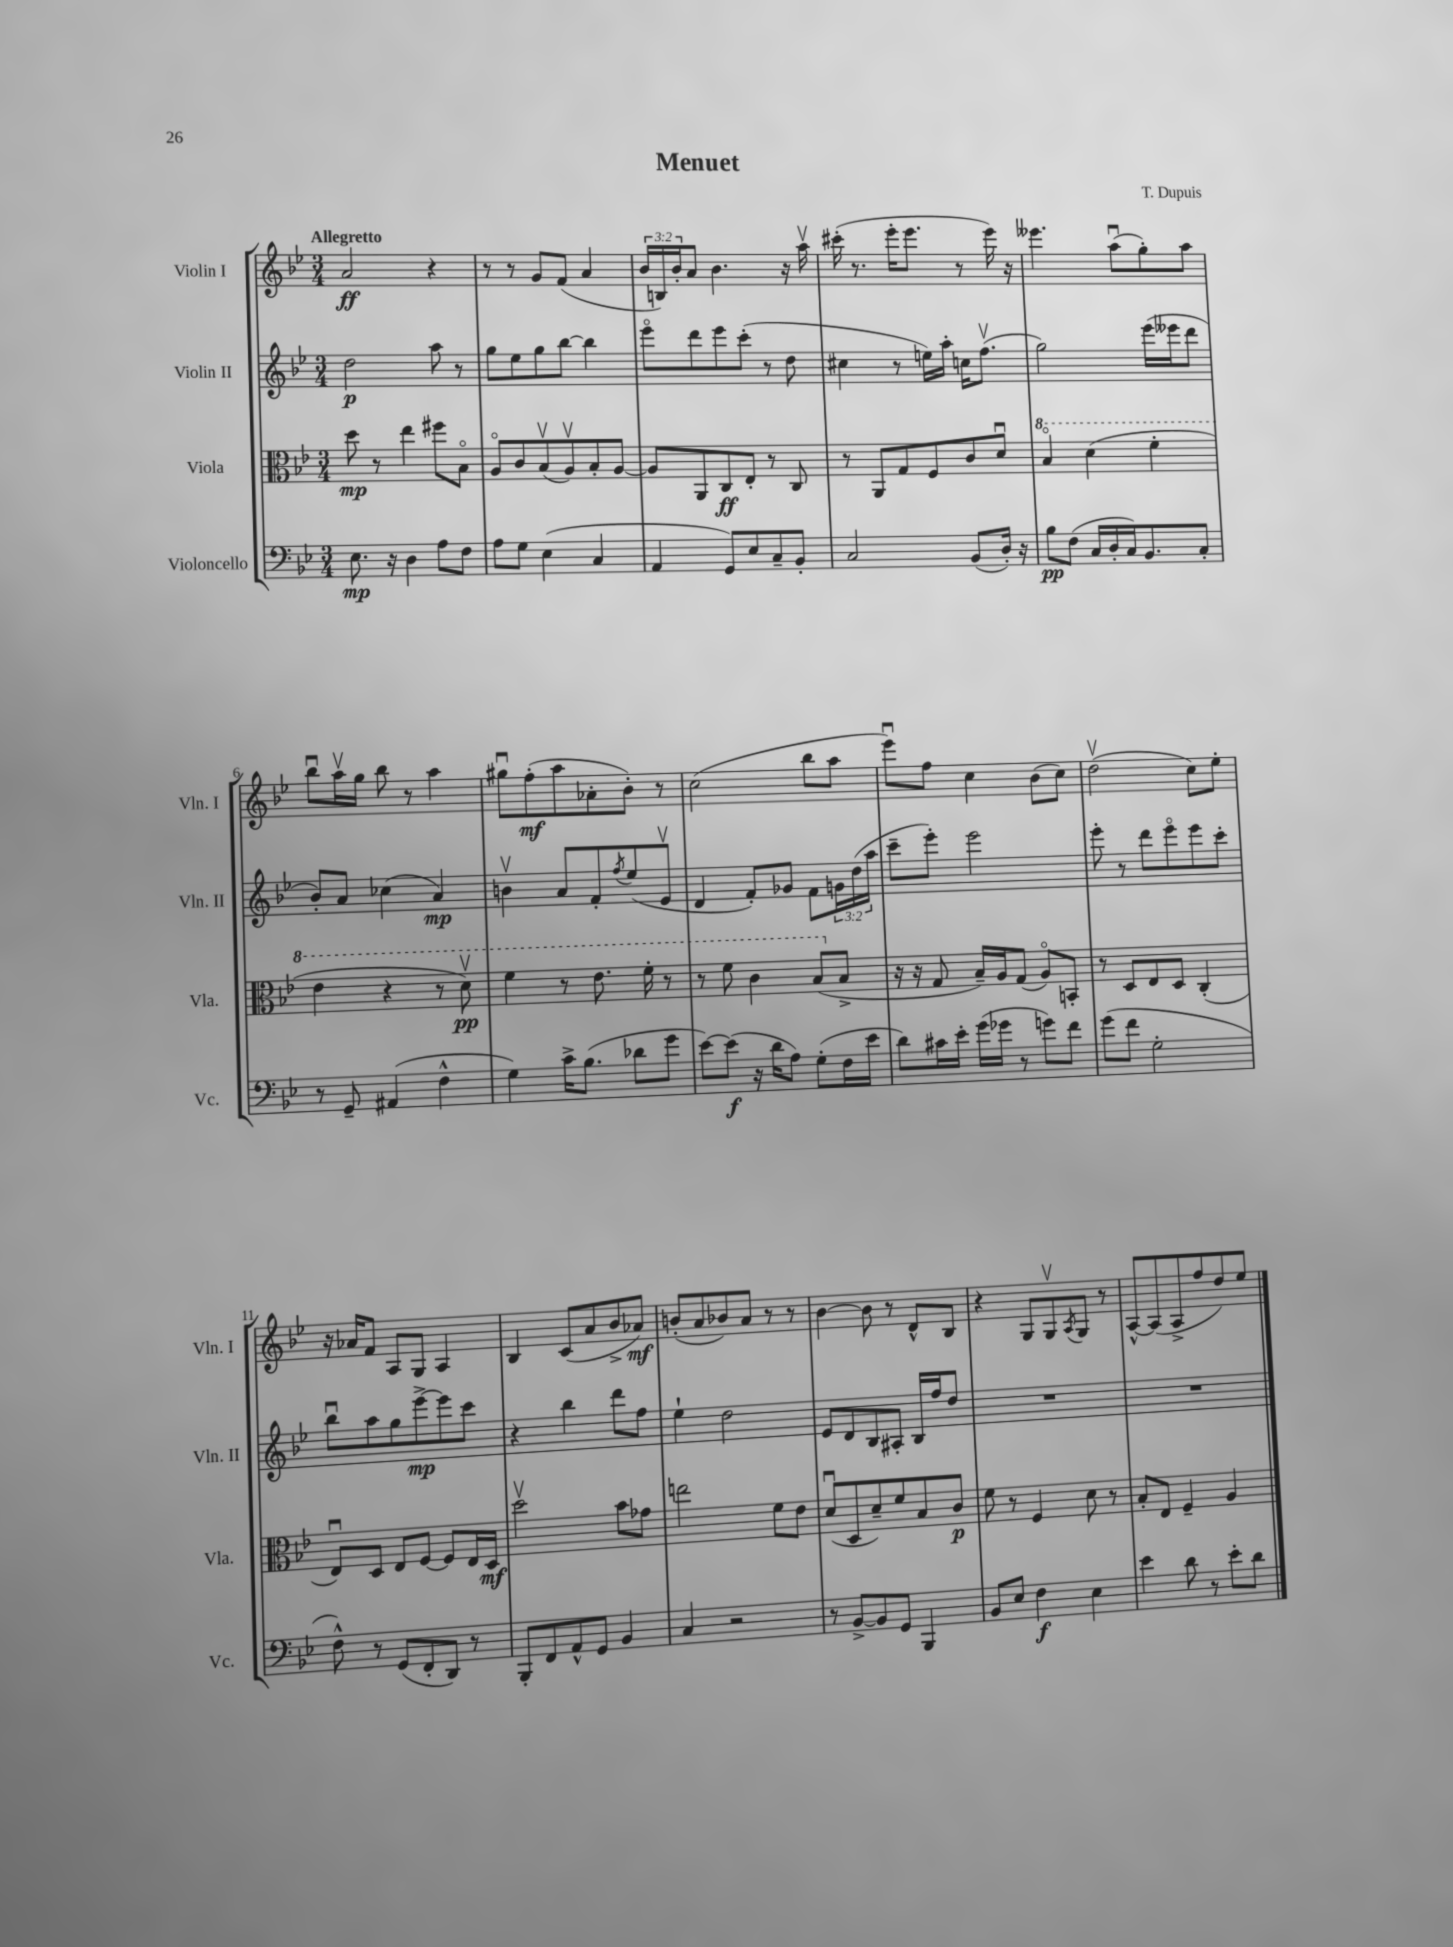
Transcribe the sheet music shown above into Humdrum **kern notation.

**kern	**dynam	**kern	**dynam	**kern	**dynam	**kern	**dynam
*part4	*part4	*part3	*part3	*part2	*part2	*part1	*part1
*staff4	*staff4	*staff3	*staff3	*staff2	*staff2	*staff1	*staff1
*I"Violoncello	*	*I"Viola	*	*I"Violin II	*	*I"Violin I	*
*I'Vc.	*	*I'Vla.	*	*I'Vln. II	*	*I'Vln. I	*
*clefF4	*	*clefC3	*	*clefG2	*	*clefG2	*
*k[b-e-]	*	*k[b-e-]	*	*k[b-e-]	*	*k[b-e-]	*
*M3/4	*	*M3/4	*	*M3/4	*	*M3/4	*
=1	=1	=1	=1	=1	=1	=1	=1
!	!	!	!	!	!	!LO:TX:a:B:t=Allegretto	!
8.E-\	mp	8dd\	mp	2dd\	p	2a/	ff
.	.	8r	.	.	.	.	.
16r	.	.	.	.	.	.	.
4D\	.	4ee-\	.	.	.	.	.
8A\L	.	8ff#X\L	.	8aa\	.	4r	.
8F\J	.	8B-\J	.	8r	.	.	.
=2	=2	=2	=2	=2	=2	=2	=2
8A\L	.	8A/L	.	8gg\L	.	8r	.
8G\J	.	8c/	.	8ee-\	.	8r	.
(4E-\	.	(8B-v/	.	8gg\	.	8g/L	.
.	.	8Av/)	.	[8bb-\J	.	(8f/J	.
4C/	.	8B-'/	.	4bb-\]	.	4a/	.
.	.	[8A/J	.	.	.	.	.
=3	=3	=3	=3	=3	=3	=3	=3
4AA/	.	8A/L]	.	8eee-\L	.	24b-/LL	.
.	.	.	.	.	.	24Bn/)	.
.	.	.	.	.	.	24b-'/J	.
.	.	8AA/	.	8ddd\	.	8a/J	.
8GG/L)	.	8C/	ff	8eee-\	.	4.b-\	.
8E-/	.	8E-'/J	.	(8ccc'\J	.	.	.
8C~/	.	8r	.	8r	.	.	.
8BB-'/J	.	8C/	.	8dd\	.	16r	.
.	.	.	.	.	.	16aav\	.
=4	=4	=4	=4	=4	=4	=4	=4
2C/	.	8r	.	4cc#X\	.	(16ccc#X'\	.
.	.	.	.	.	.	8.r	.
.	.	8AA/L	.	.	.	.	.
.	.	8G/	.	8r	.	16eee-'\KL	.
.	.	.	.	.	.	8.eee-\J	.
.	.	8F/	.	16een\LL)	.	.	.
.	.	.	.	16aa'\JJ	.	.	.
(8BB-/L	.	8c/	.	16ccn\KL	.	8r	.
.	.	.	.	(8.ffv\J	.	.	.
16D'/Jk)	.	8du/J	.	.	.	16eee-\)	.
16r	.	.	.	.	.	16r	.
=5	=5	=5	=5	=5	=5	=5	=5
*	*	*8va	*	*	*	*	*
8B-\L	pp	4b-/	.	2gg\)	.	4.eee--X\	.
(8F\J	.	.	.	.	.	.	.
16C/LL	.	(4dd\	.	.	.	.	.
16D'/	.	.	.	.	.	.	.
16C/J)	.	.	.	.	.	(8aau\L	.
8.BB-/	.	.	.	.	.	.	.
.	.	4ff'\	.	(16eee-\LL	.	8gg'\)	.
.	.	.	.	16eee--X\J	.	.	.
8C'/J	.	.	.	8ddd\J	.	8aa\J	.
!!LO:LB:g=z
=6	=6	=6	=6	=6	=6	=6	=6
8r	.	4ee-\	.	8b-'/L)	.	8bb-u\L	.
8GG~/	.	.	.	8a/J	.	16aav\L	.
.	.	.	.	.	.	16gg\JJ	.
(4AA#X/	.	4r	.	(4cc-X\	.	8bb-\	.
.	.	.	.	.	.	8r	.
4F^^\	.	8r	.	4a/)	mp	4aa\	.
.	.	8ddv\)	pp	.	.	.	.
=7	=7	=7	=7	=7	=7	=7	=7
4G\)	.	4ff\	.	4bnv\	.	8gg#Xu\L	.
.	.	.	.	.	.	(8ff'\	mf
16c^\KL	.	8r	.	8a/L	.	8aa\	.
(8.B-\J	.	.	.	.	.	.	.
.	.	8.ee-\	.	8f'/	.	8a-X'\	.
.	.	.	.	8qff/	.	.	.
8d-X\L	.	.	.	(8ee-/	.	8b-'\J)	.
.	.	16ff'\	.	.	.	.	.
8g\J	.	8r	.	8e-v/J	.	8r	.
=8	=8	=8	=8	=8	=8	=8	=8
[8e-\L)	.	8r	.	4d/	.	(2cc\	.
(8e-\J]	f	8ff\	.	.	.	.	.
16r	.	4cc\	.	8f'/L)	.	.	.
16d\KL	.	.	.	.	.	.	.
8A\J)	.	.	.	8g-X/J	.	.	.
(8G'\L	.	(8b-/L	.	8f\L	.	8bb-\L	.
*	*	*X8va	*	*	*	*	*
16F\L	.	8B-^/J	.	24gn\L	.	8aa\J	.
.	.	.	.	(24dd\	.	.	.
16e-\JJ	.	.	.	.	.	.	.
.	.	.	.	24aa\JJ	.	.	.
=9	=9	=9	=9	=9	=9	=9	=9
8d\L)	.	16r	.	8ccc~\L	.	8eee-u\L)	.
.	.	16r	.	.	.	.	.
16c#X\L	.	8G/	.	8eee-'\J)	.	8ff\J	.
16e-'\JJ	.	.	.	.	.	.	.
(16g\LL	.	16B-~/LL)	.	2eee-\	.	4cc\	.
16g-X\JJ	.	16A/J	.	.	.	.	.
8r	.	(8G/J	.	.	.	.	.
8gn\L)	.	8A/L)	.	.	.	(8b-\L	.
8f\J	.	8BBn'/J	.	.	.	8cc\J)	.
=10	=10	=10	=10	=10	=10	=10	=10
(8g\L	.	8r	.	8eee-'\	.	(2ddv\	.
8f\J	.	8D/L	.	8r	.	.	.
2G'\	.	8E-/	.	8ddd\L	.	.	.
.	.	8D/J	.	8eee-\	.	.	.
.	.	(4C'/	.	8eee-\	.	8cc\L)	.
.	.	.	.	8ccc'\J	.	8ee-'\J	.
!!LO:LB:g=z
=11	=11	=11	=11	=11	=11	=11	=11
8F^^\)	.	8E-u/L)	.	8bb-u\L	.	16r	.
.	.	.	.	.	.	16a-X/KL	.
8r	.	8D/J	.	8aa\	.	8f/J	.
(8GG/L	.	8E-/L	.	8gg\	.	8A/L	.
8FF'/	.	[8F/J	.	[8eee-^\	mp	8G/J	.
8DD/J)	.	8F/L]	.	8eee-\]	.	4A/	.
8r	.	16E-/L	.	8ccc\J	.	.	.
.	.	16D/JJ	mf	.	.	.	.
=12	=12	=12	=12	=12	=12	=12	=12
8BBB-'/L	.	2ddv\	.	4r	.	4B-/	.
8FF/	.	.	.	.	.	.	.
8AA^^/	.	.	.	4bb-\	.	(8c/L	.
8GG/J	.	.	.	.	.	8a/	.
4BB-/	.	8b-\L	.	8ddd\L	.	8b-^/	.
.	.	8g-X\J	.	8ff\J	.	8a-X/J)	mf
=13	=13	=13	=13	=13	=13	=13	=13
4C/	.	2een\	.	4ee-`\	.	(8bn'/L	.
.	.	.	.	.	.	8a/	.
2r	.	.	.	2dd\	.	8b-X/)	.
.	.	.	.	.	.	8a/J	.
.	.	8f\L	.	.	.	8r	.
.	.	8e-\J	.	.	.	8r	.
=14	=14	=14	=14	=14	=14	=14	=14
8r	.	(8du/L	.	8e-/L	.	[4b-\	.
[8BB-^/L	.	8D/	.	8d/	.	.	.
8BB-/]	.	8d~/)	.	8B-/	.	8b-\]	.
8GG/J	.	8f/	.	8A#X'/J	.	8r	.
4BBB-/	.	8B-/	.	16B-/LL	.	8d^^/L	.
.	.	.	.	16ff/J	.	.	.
.	.	8c/J	p	8dd/J	.	8B-/J	.
=15	=15	=15	=15	=15	=15	=15	=15
8BB-/L	.	8f\	.	2.r	.	4r	.
8E-/J	.	8r	.	.	.	.	.
4F\	f	4F/	.	.	.	8G/L	.
.	.	.	.	.	.	8Gv/	.
.	.	.	.	.	.	8qA/	.
4E-\	.	8d\	.	.	.	8G/J	.
.	.	8r	.	.	.	8r	.
=16	=16	=16	=16	=16	=16	=16	=16
4e-\	.	8B-'/L	.	2.r	.	[8A^^/L	.
.	.	8E-/J	.	.	.	(8A/]	.
8d\	.	4F~/	.	.	.	8A^/	.
8r	.	.	.	.	.	8ff/	.
8e-'\L	.	4A/	.	.	.	8dd/)	.
8d\J	.	.	.	.	.	8ee-/J	.
==	==	==	==	==	==	==	==
*-	*-	*-	*-	*-	*-	*-	*-
